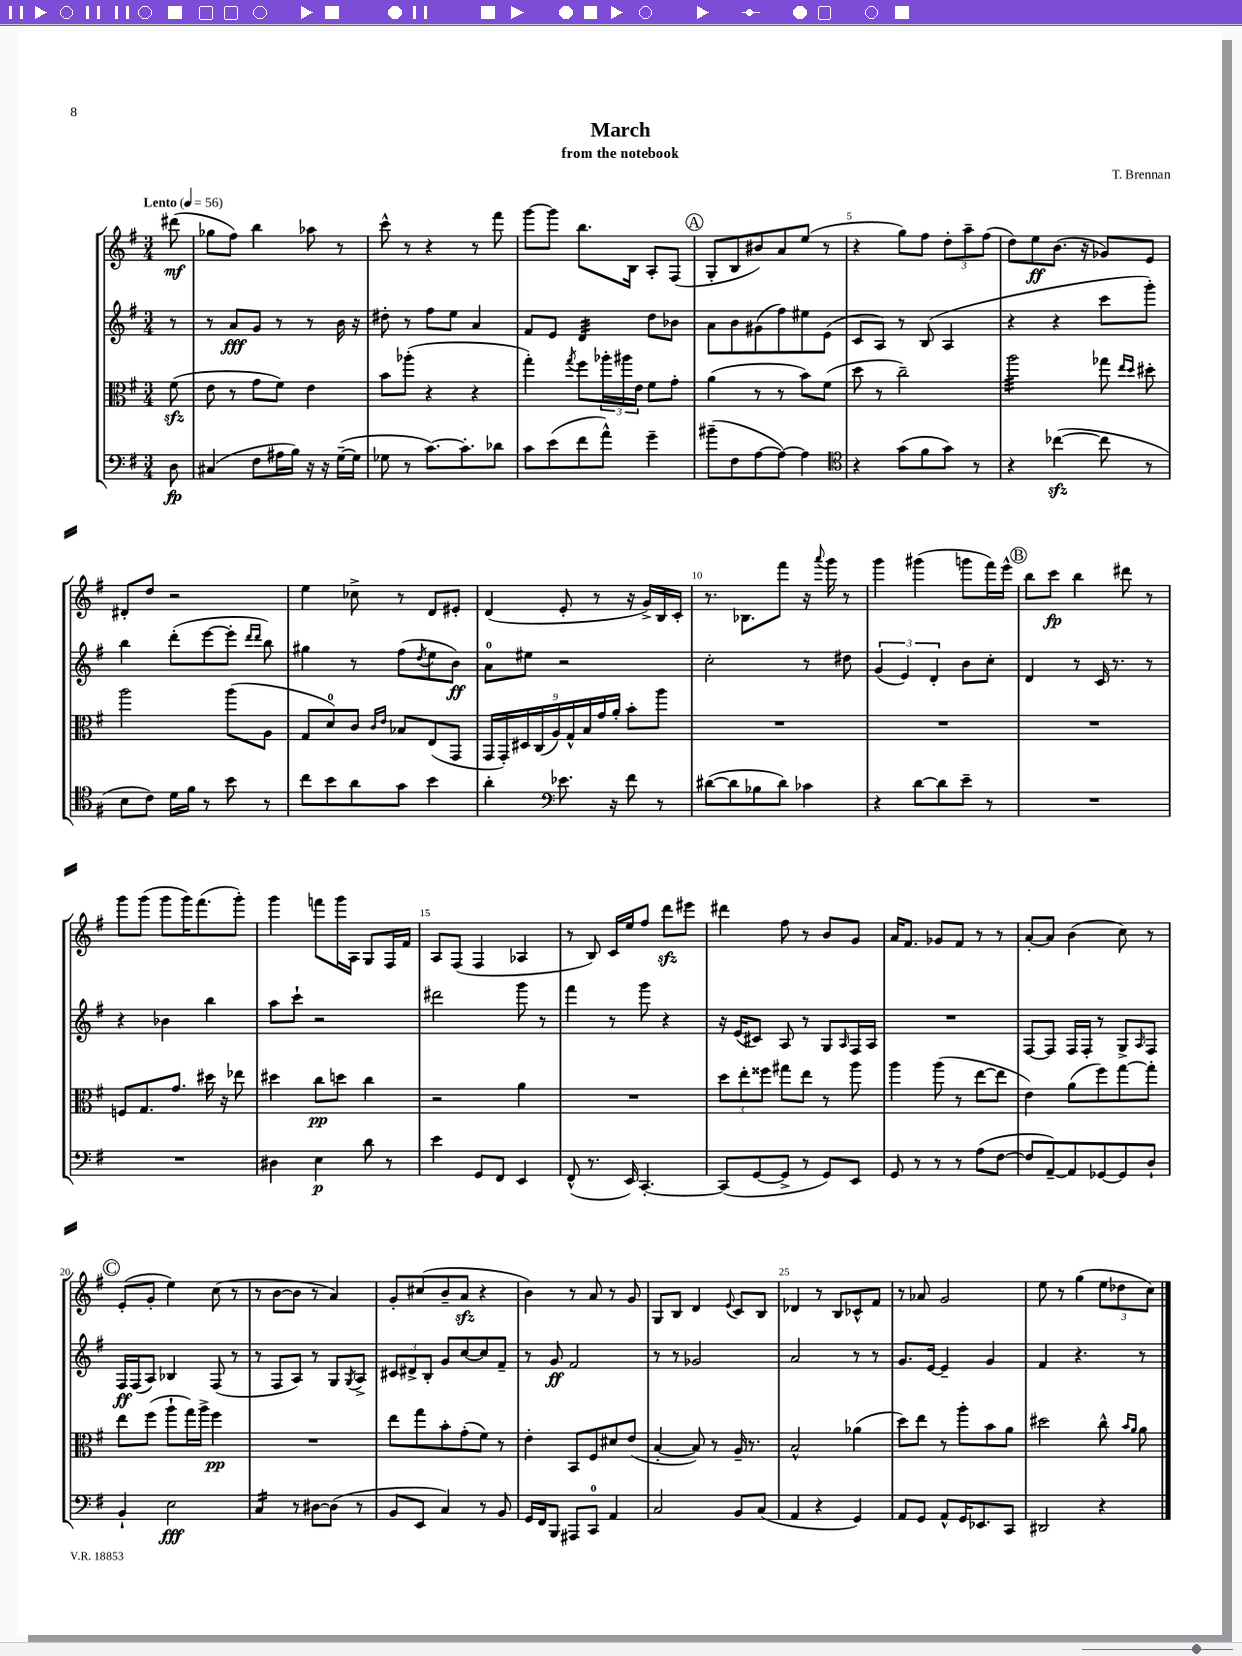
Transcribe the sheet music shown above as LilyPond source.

\header { title = "March" composer = "T. Brennan" subtitle = "from the notebook" }
<<
\new StaffGroup <<
\new Staff = "s0" {
    \clef treble \key g \major \numericTimeSignature \time 3/4 \partial 8 \tempo "Lento" 4 = 56
    dis'''8\mf( |
    ges''8 fis''8) b''4 aes''8 r8 |
    c'''8-^ r8 r4 r8 fis'''8 |
    g'''8~ g'''8 b''8. b16 a8-. fis8( |
    \mark \markup { \circle "A" } g8-. b8 bis'8) a'8 e''8( r8 |
    r4 g''8) fis''8 \tuplet 3/2 { d''8-. a''8-- fis''8( } |
    d''8) e''8\ff b'8.( r16 ges'8) e'8 |
    dis'8-. d''8 r2 |
    e''4 ces''8-> r8 d'8 eis'8-. |
    d'4( e'8-. r8 r16 g'16->) b16 c'16-. |
    r8. bes8. fis'''8 r16 \appoggiatura { a'''8 } g'''16 r8 |
    g'''4 gis'''4( g'''8 fis'''16) e'''16-^ |
    \mark \markup { \circle "B" } b''8 c'''8\fp b''4 dis'''8 r8 |
    g'''8 g'''8( g'''8 g'''16) fis'''8.( g'''8-.) |
    g'''4 f'''8 g'''16 a16 g8 fis16 fis'16 |
    a8 fis8( fis4 aes4 |
    r8 b8) c'16 e''16 fis''8 d'''8\sfz eis'''8 |
    dis'''4 fis''8 r8 b'8 g'8 |
    a'16 fis'8. ges'8 fis'8 r8 r8 |
    a'8~-. a'8 b'4( c''8) r8 |
    \mark \markup { \circle "C" } e'8-.( g'8-. e''4) c''8( r8 |
    r8 b'8~ b'8 r8 a'4) |
    g'8-. cis''8( b'8-- a'8\sfz r4 |
    b'4) r8 a'8 r8 g'8 |
    g8 b8 d'4 \appoggiatura { e'8 } c'8 b8 |
    des'4 r8 b8 ces'8-^ fis'8 |
    r8 aes'8 g'2 |
    e''8 r8 g''4( \tuplet 3/2 { e''8 des''8 c''8) } \bar "|." |
}
\new Staff = "s1" {
    \clef treble \key g \major \numericTimeSignature \time 3/4 \partial 8
    r8 |
    r8 a'8\fff g'8 r8 r8 b'16 r16 |
    dis''8-. r8 fis''8 e''8 a'4 |
    fis'8 e'8 d'4:32 d''8 bes'8 |
    \mark \markup { \circle "A" } a'8 b'8 gis'8( fis''8) eis''8 e'8( |
    c'8 a8) r8 b8( a4 |
    r4 r4 c'''8 g'''8-.) |
    b''4 d'''8-.( e'''8~ e'''8-. \grace { d'''16 d'''16 } b''8) |
    gis''4 r8 fis''8( \acciaccatura { d''8 } e''8 b'8\ff) |
    a'8-0 eis''8 r2 |
    c''2-. r8 dis''8 |
    \tuplet 3/2 { g'4( e'4) d'4-. } b'8 c''8-. |
    \mark \markup { \circle "B" } d'4 r8 c'16 r8. r8 |
    r4 bes'4 b''4 |
    a''8 c'''8-! r2 |
    dis'''2 g'''8 r8 |
    fis'''4 r8 g'''8 r4 |
    r16 e'16( cis'8) a8 r8 g8 \grace { a16 } fis16 a16 |
    R2. |
    fis8~ fis8 fis16 fis16-. r8 g8-> \grace { a16 } fis8 |
    \mark \markup { \circle "C" } fis16\ff fis16( a8) bes4 fis8( r8 |
    r8 fis8 a8) r8 g8 \acciaccatura { g8 } a8-> |
    \tuplet 3/2 { cis'8 dis'8-> b8-. } g'8 c''8~ c''8 fis'8-- |
    r8 g'8\ff fis'2 |
    r8 r8 ges'2 |
    a'2 r8 r8 |
    g'8. e'16~ e'4-- g'4 |
    fis'4 r4. r8 \bar "|." |
}
\new Staff = "s2" {
    \clef alto \key g \major \numericTimeSignature \time 3/4 \partial 8
    fis'8\sfz( |
    e'8 r8 g'8 fis'8) e'4 |
    b'8 aes''8-.( r4 r4 |
    g''4-.) \acciaccatura { g''8 } fis''8 \tuplet 3/2 { aes''16-. ais''16 e'16 } fis'8 g'8-. |
    \mark \markup { \circle "A" } a'4( r8 r8 b'8) fis'8( |
    d''8 r8 c''2--) |
    a''2:32 ges''8 \grace { e''16 d''16 } dis''8-. |
    a''2 a''8( a8 |
    g8 d'8-0) c'8 \grace { c'16 e'16 } bes8 e8( g,8 |
    \tuplet 9/8 { g,16 g,16-.) dis16 c16( a16) g16-^ b16 g'16 a'16-. } b'8-. a''8 |
    R2. |
    R2. |
    \mark \markup { \circle "B" } R2. |
    f8 g8. g'8. dis''16 r16 ees''8 |
    dis''4 c''8\pp d''8 c''4 |
    r2 a'4 |
    R2. |
    \tuplet 3/2 { d''8 e''8-. fisis''8 } gis''8 e''8 r8 a''8 |
    a''4 a''8( r8 e''8~ e''8 |
    e'4) a'8( fis''8) g''8~ g''8-. |
    \mark \markup { \circle "C" } e''8 fis''8( a''8-! g''16) a''16-> fis''4\pp |
    R2. |
    e''8 g''8 b'8-. g'8-.( fis'8) r8 |
    e'4-. b,8 fis8 dis'8 e'8( |
    b4~-. b8) r8 a16-- r8. |
    b2-^ aes'4( |
    d''8) e''8 r8 a''8-. b'8 a'8 |
    dis''2 c''8-^ \grace { b'16 a'16 } a'8 \bar "|." |
}
\new Staff = "s3" {
    \clef bass \key g \major \numericTimeSignature \time 3/4 \partial 8
    d8\fp |
    cis4( fis8 ais16 b16) r16 r16 g16~--( g16 |
    ges8 r8 c'8.~) c'8.-. des'8 |
    c'8 e'8( fis'8 a'8-^) g'4-- |
    \mark \markup { \circle "A" } bis'8--( fis8 a8~ a8~) a4 |
    \clef tenor r4 g'8( fis'8 g'8) r8 |
    r4 ces''4~\sfz( ces''8 r8 |
    b8 c'8) d'16 fis'16 r8 b'8 r8 |
    c''8 b'8 a'8 g'8 b'4 |
    a'4-. \clef bass ees'8. r16 fis'8 r8 |
    dis'8~( dis'8 bes8 dis'8) ces'4 |
    r4 d'8~ d'8 e'8-- r8 |
    \mark \markup { \circle "B" } R2. |
    R2. |
    dis4 e4\p d'8 r8 |
    e'4 g,8 fis,8 e,4 |
    fis,8-^( r8. e,16) c,4.~-. |
    c,8( g,8~ g,8-> r8 g,8) e,8 |
    g,8 r8 r8 r8 a8( fis8~ |
    fis8 a,8~--) a,8 ges,8~ ges,8 d8-! |
    \mark \markup { \circle "C" } b,4-! e2\fff |
    c4:16 r8 dis8~ dis8( r8 |
    b,8 e,8 c4) r8 b,8 |
    g,16 fis,16 b,,8 ais,,8 c,8-0 a,4 |
    c2 b,8 c8( |
    a,4 r4 g,4) |
    a,8 g,8 a,8-^ g,16 ees,8. c,8 |
    dis,2 r4 \bar "|." |
}
>>
>>
\layout { \context { \Score \override BarNumber.break-visibility = ##(#f #t #t) barNumberVisibility = #(every-nth-bar-number-visible 5) } }
